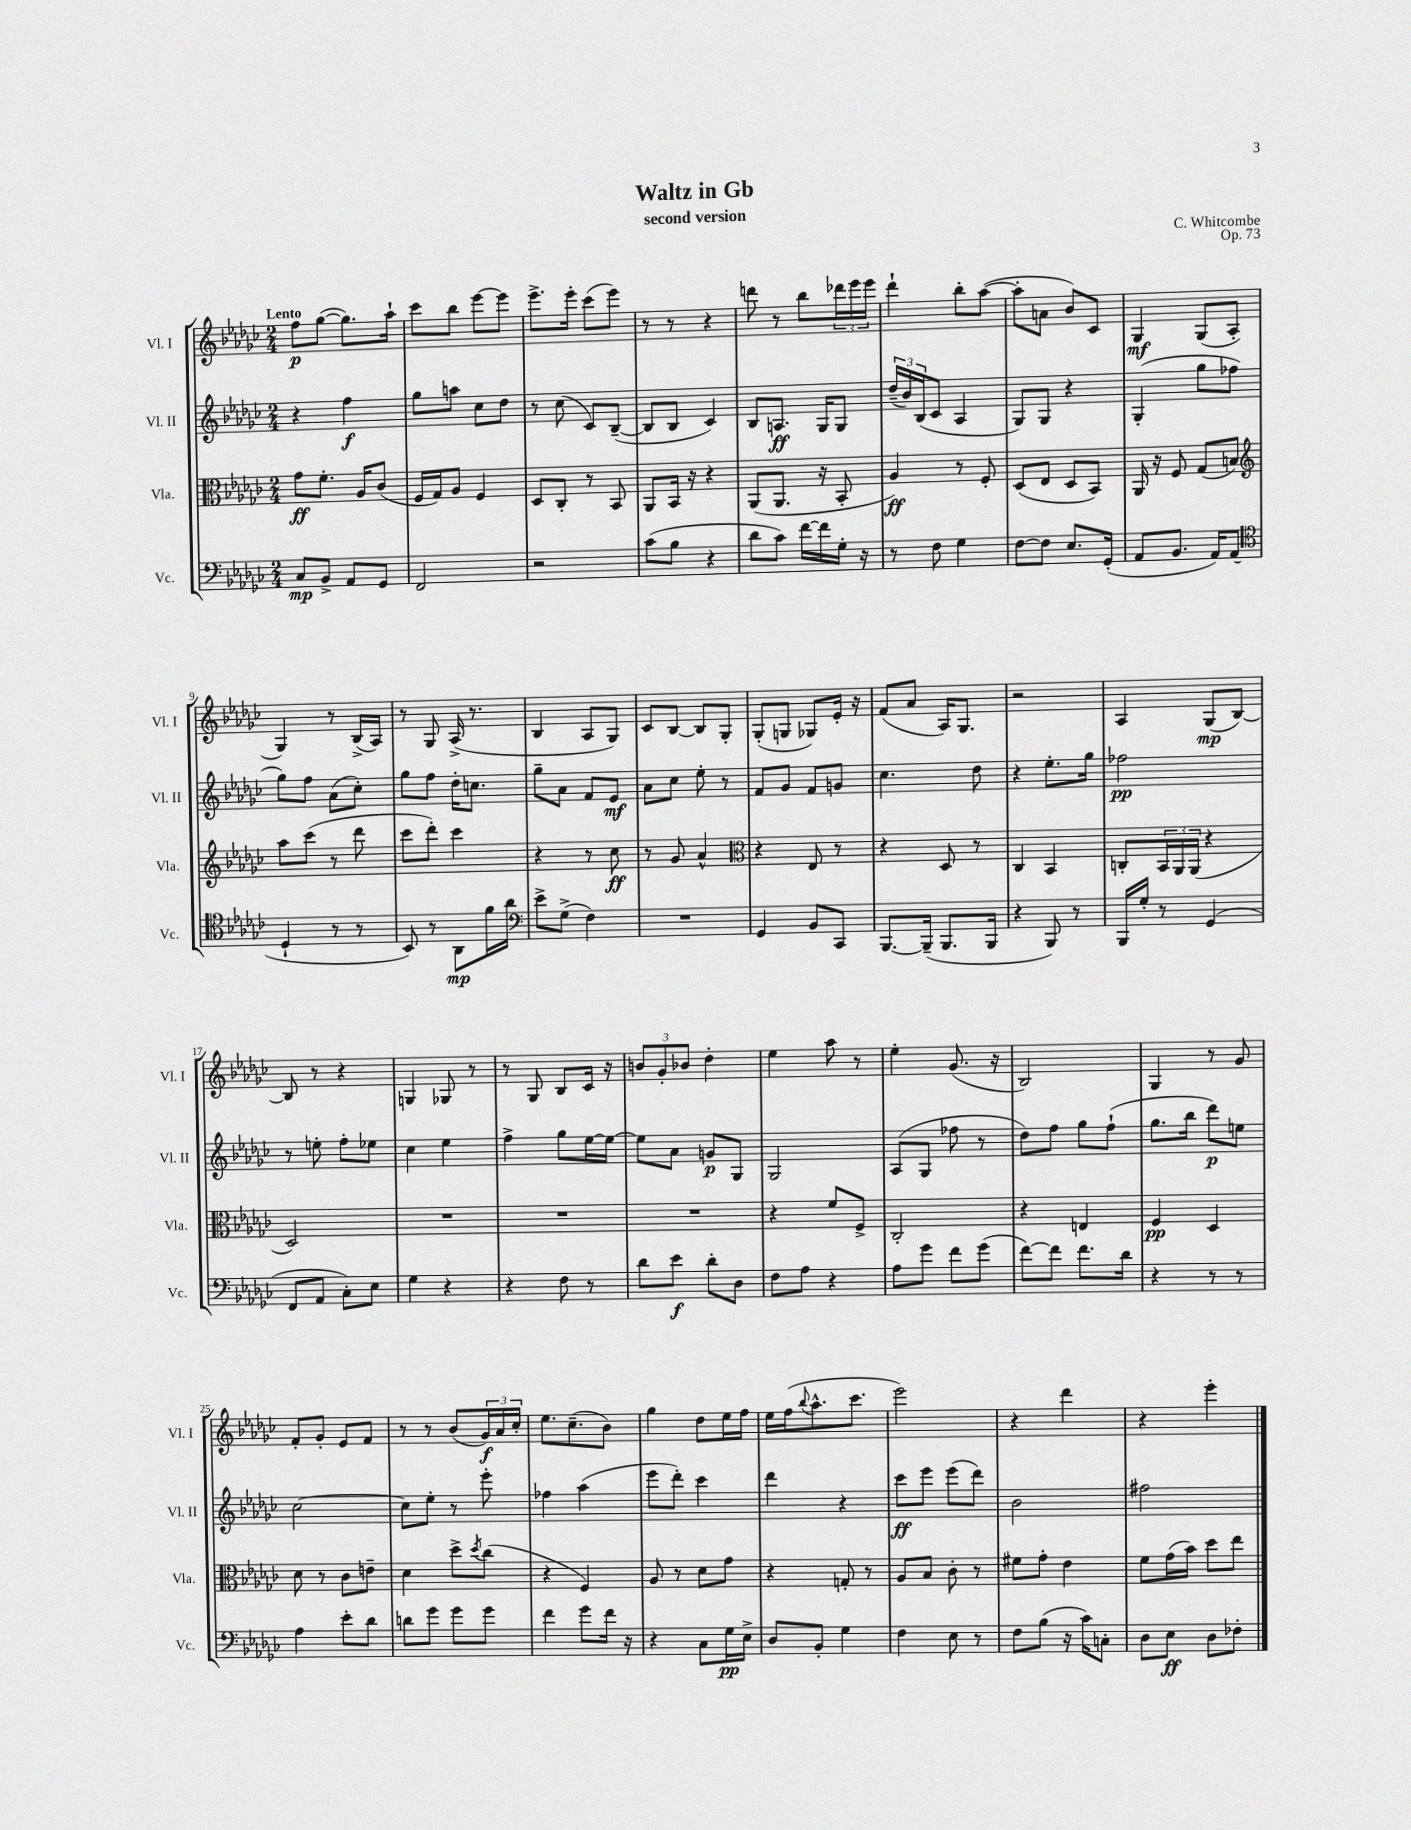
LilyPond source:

\header { title = "Waltz in Gb" composer = "C. Whitcombe" subtitle = "second version" opus = "Op. 73" }
<<
\new StaffGroup <<
\new Staff = "s0" \with { instrumentName = "Vl. I" shortInstrumentName = "Vl. I" } {
    \clef treble \key ges \major \numericTimeSignature \time 2/4 \tempo "Lento"
    f''8\p ges''8~( ges''8.) aes''16-! |
    ces'''8 bes''8 ees'''8~ ees'''8 |
    ees'''8.-> ees'''16-. ces'''8( ees'''8) |
    r8 r8 r4 |
    d'''8 r8 bes''8 \tuplet 3/2 { des'''16 ees'''16 ees'''16 } |
    des'''4-! bes''8-. aes''8~( |
    aes''8-. a'8 bes'8) ces'8 |
    ges4\mf ges8( aes8-. |
    ges4) r8 bes16->( aes16) |
    r8 ges8 aes16->( r8. |
    bes4 aes8 ges8) |
    ces'8 bes8~ bes8 ges8-. |
    ges8-.( g8 ges8) ees'16-. r16 |
    f'8( aes'8 aes16) ges8. |
    r2 |
    aes4 ges8\mp( bes8~) |
    bes8 r8 r4 |
    g4 ges8 r8 |
    r8 ges8 bes8 ces'16 r16 |
    \tuplet 3/2 { b'8 ges'8-. bes'8 } des''4-. |
    ees''4 aes''8 r8 |
    ees''4-. ges'8.( r16 |
    bes2) |
    ges4 r8 ges'8 |
    f'8-. ges'8-. ees'8 f'8 |
    r8 r8 bes'8( \tuplet 3/2 { ges'16\f) aes'16 ces''16-. } |
    ees''8. ces''8.--( bes'8) |
    ges''4 des''8 ees''16 f''16 |
    ees''16 f''16( \appoggiatura { bes''8 } aes''8.-^ ces'''8. |
    ees'''2) |
    r4 des'''4 |
    r4 ees'''4-. \bar "|." |
}
\new Staff = "s1" \with { instrumentName = "Vl. II" shortInstrumentName = "Vl. II" } {
    \clef treble \key ges \major \numericTimeSignature \time 2/4
    r4 f''4\f |
    ges''8 a''8 ces''8 des''8 |
    r8 ces''8( ces'8) bes8~--( |
    bes8 bes8 ces'4) |
    bes8 a8.\ff ges16 ges8 |
    \tuplet 3/2 { des''16--( bes'16) bes16( } ces'8 aes4 |
    ges8) ges8 r4 |
    ges4-.( ges''8 fes''8 |
    ges''8) f''8 aes'8( ces''8-.) |
    ges''8 f''8 des''16-. c''8. |
    ges''8-- aes'8 f'8 ees'8\mf |
    aes'8 ces''8 ees''8-. r8 |
    f'8 ges'8 f'8 g'8 |
    ces''4. des''8 |
    r4 ees''8.-. ges''16 |
    fes''2\pp |
    r8 e''8-. f''8-. ees''8 |
    ces''4 ees''4 |
    f''4-> ges''8 ees''16~ ees''16~ |
    ees''8 aes'8 g'8\p ges8 |
    ges2 |
    aes8( ges8 fes''8 r8 |
    des''8) f''8 ges''8 f''8-!( |
    ges''8. bes''16 des'''8\p) e''8 |
    ces''2~ |
    ces''8 ees''8-. r8 ees'''8-. |
    fes''4 aes''4( |
    ees'''8 des'''8-.) ces'''4 |
    des'''4 r4 |
    ces'''8\ff ees'''8 ees'''8( des'''8) |
    bes'2 |
    fis''2 \bar "|." |
}
\new Staff = "s2" \with { instrumentName = "Vla." shortInstrumentName = "Vla." } {
    \clef alto \key ges \major \numericTimeSignature \time 2/4
    ges'8\ff f'8.-. aes16 ces'8( |
    f16 ges16) aes8 f4 |
    des8 ces8-. r8 bes,8 |
    aes,8 bes,16 r16 r4 |
    aes,8( aes,8. r16 bes,8-. |
    aes4\ff) r8 f8-. |
    des8( ees8 des8 bes,8) |
    aes,16 r16 f8 ges8( b8) |
    \clef treble aes''8 ces'''8( r8 des'''8 |
    ces'''8 des'''8-.) ces'''4 |
    r4 r8 ces''8\ff |
    r8 ges'8 aes'4-^ |
    \clef alto r4 ees8 r8 |
    r4 des8 r8 |
    ces4 bes,4 |
    c8-. \tuplet 3/2 { bes,16 aes,16 aes,16( } r4 |
    des2) |
    R2 |
    R2 |
    R2 |
    r4 f'8 f8-> |
    ces2-. |
    r4 e4 |
    f4\pp des4 |
    des'8 r8 ces'8 e'8-- |
    des'4 des''8-> \acciaccatura { des''8 } ces''8( |
    r4 f4) |
    aes8 r8 des'8 ges'8 |
    r4 g8-. r8 |
    aes8 bes8 ces'8-. r8 |
    fis'8 ges'8-. ees'4 |
    f'8 ges'16( bes'16) des''8 ees''8 \bar "|." |
}
\new Staff = "s3" \with { instrumentName = "Vc." shortInstrumentName = "Vc." } {
    \clef bass \key ges \major \numericTimeSignature \time 2/4
    ces8\mp bes,8-> aes,8 ges,8 |
    f,2 |
    r2 |
    ces'8( bes8 r4 |
    des'8 ces'8) f'16~ f'16 ges16-. r16 |
    r8 f8 ges4 |
    f8~ f8 ees8. ges,16-.( |
    aes,8 bes,8. aes,16) aes,8( |
    \clef tenor des4-! r8 r8 |
    bes,8) r8 aes,8\mp f'16 aes'16 |
    \clef bass ees'8-> ges8->( f4) |
    R2 |
    ges,4 bes,8 ces,8 |
    bes,,8.~ bes,,16--( bes,,8. bes,,16 |
    r4 bes,,8) r8 |
    bes,,16 ges16-. r8 ges,4( |
    f,8 aes,8 ces8-.) ees8 |
    ges4 r4 |
    r4 f8 r8 |
    des'8 ees'8\f des'8-. des8 |
    f8 aes8 r4 |
    aes8 ges'8 f'8 ges'8( |
    f'8~) f'8 f'8. des'16 |
    r4 r8 r8 |
    aes4 ees'8-. des'8 |
    d'8 ges'8 ges'8 ges'8 |
    f'4 ges'8 f'16 r16 |
    r4 ces8 ges16\pp ees16-> |
    des8 bes,8-. ges4 |
    f4 ees8 r8 |
    f8 bes8( r16 ces'16) c8-. |
    des8 ees8\ff des8 fes8-. \bar "|." |
}
>>
>>
